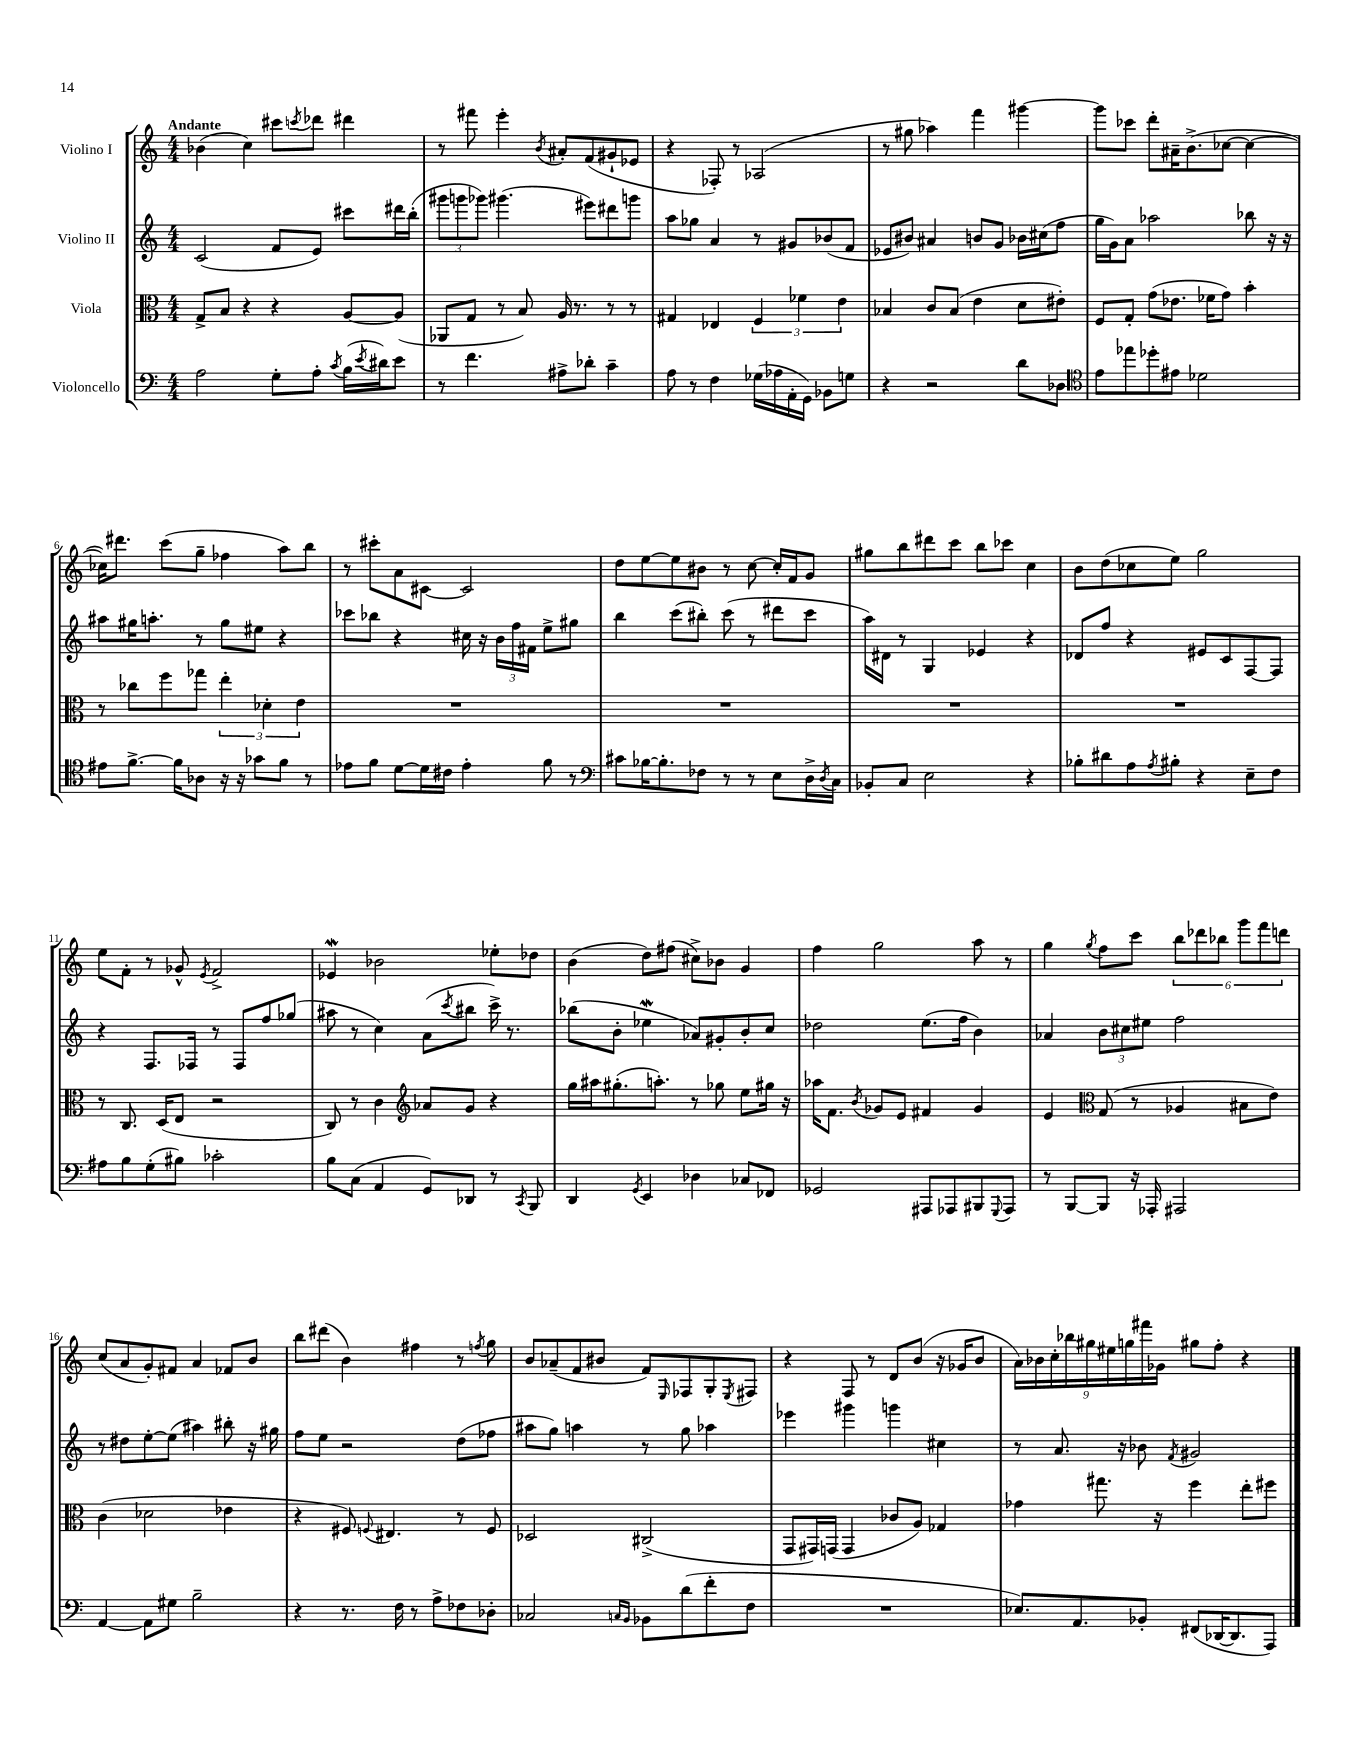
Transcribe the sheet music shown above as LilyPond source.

<<
\new StaffGroup <<
\new Staff = "s0" \with { instrumentName = "Violino I" } {
    \clef treble \key c \major \numericTimeSignature \time 4/4 \tempo "Andante"
    bes'4( c''4) cis'''8 \acciaccatura { c'''8 } des'''8 dis'''4 |
    r8 fis'''8 e'''4-. \acciaccatura { b'8 } ais'8-. f'8( gis'8-! ees'8 |
    r4 fes8-.) r8 aes2( |
    r8 gis''8 aes''4) f'''4 gis'''4~ |
    gis'''8 ces'''8 d'''8-. ais'16-- b'8.->( ces''8~ ces''4~ |
    ces''16) dis'''8. c'''8( g''8-- fes''4 a''8) b''8 |
    r8 cis'''8-. a'8 cis'8~ cis'2 |
    d''8 e''8~ e''8 bis'8 r8 c''8~ c''16-. f'16 g'8 |
    gis''8 b''8 dis'''8 c'''8 b''8 ces'''8 c''4 |
    b'8 d''8( ces''8 e''8) g''2 |
    e''8 f'8-. r8 ges'8-^ \acciaccatura { e'8 } f'2-> |
    ees'4\mordent bes'2 ees''8-. des''8 |
    b'4( d''8) fis''8( cis''8->) bes'8 g'4 |
    f''4 g''2 a''8 r8 |
    g''4 \acciaccatura { g''8 } f''8 c'''8 \tuplet 6/4 { b''8 des'''8 bes''8 g'''8 f'''8 d'''8 } |
    c''8( a'8 g'8-.) fis'8 a'4 fes'8 b'8 |
    b''8 dis'''8( b'4) fis''4 r8 \acciaccatura { f''8 } g''8 |
    b'8 aes'8--( f'8 bis'8 f'8) \grace { e16 } fes8 g8-. \acciaccatura { e8 } fis8 |
    r4 f8 r8 d'8 b'8( r16 ges'16 b'8 |
    \tuplet 9/8 { a'16) bes'16 c''16-. bes''16 gis''16 eis''16 g''16 fis'''16 ges'16 } gis''8 f''8-. r4 \bar "|." |
}
\new Staff = "s1" \with { instrumentName = "Violino II" } {
    \clef treble \key c \major \numericTimeSignature \time 4/4
    c'2( f'8 e'8) cis'''8 dis'''16 b''16-.( |
    \tuplet 3/2 { gis'''8 g'''8 ges'''8) } gis'''4.( eis'''8) dis'''8 g'''8 |
    a''8 ges''8 a'4 r8 gis'8 bes'8( f'8 |
    ees'8 bis'8) ais'4 b'8 g'8 bes'16 cis''16( f''8 |
    g''16 g'16) a'8 aes''2 bes''8 r16 r16 |
    ais''8 gis''16 a''8.-. r8 gis''8 eis''8 r4 |
    ces'''8 bes''8 r4 cis''16 r16 \tuplet 3/2 { b'16 f''16 fis'16 } e''8-> gis''8 |
    b''4 c'''8( bis''8-.) c'''8( r8 dis'''8 c'''8 |
    a''16) dis'16 r8 g4 ees'4 r4 |
    des'8 f''8 r4 eis'8 c'8 f8~ f8 |
    r4 f8. fes16 r8 fes8 f''8 ges''8( |
    ais''8 r8 c''4) a'8( \acciaccatura { c'''8 } bis''8 c'''16->) r8. |
    bes''8( b'8-. ees''4\mordent aes'8) gis'8-. b'8-. c''8 |
    des''2 e''8.( f''16 b'4) |
    aes'4 \tuplet 3/2 { b'8 cis''8 eis''8 } f''2 |
    r8 dis''8 e''8~-. e''8( ais''4) bis''8-. r16 gis''16 |
    f''8 e''8 r2 d''8( fes''8 |
    ais''8 g''8) a''4 r8 g''8 aes''4 |
    ees'''4 gis'''4 g'''4 cis''4 |
    r8 a'8. r16 bes'8 \acciaccatura { f'8 } gis'2 \bar "|." |
}
\new Staff = "s2" \with { instrumentName = "Viola" } {
    \clef alto \key c \major \numericTimeSignature \time 4/4
    g8-> b8 r4 r4 a8~ a8( |
    aes,8 g8 r8 b8) a16 r8. r8 r8 |
    gis4 ees4 \tuplet 3/2 { f4 fes'4 e'4 } |
    bes4 c'8 bes8( e'4 d'8 eis'8-.) |
    f8 g8-. g'8( ees'8. fes'16 g'8) b'4-. |
    r8 ces''8 f''8 ges''8 \tuplet 3/2 { e''4-. des'4-. e'4 } |
    R1 |
    R1 |
    R1 |
    R1 |
    r8 c8. d16( e8 r2 |
    c8) r8 c'4 \clef treble aes'8 g'8 r4 |
    g''16 ais''16 gis''8.-.( a''8.-.) r8 ges''8 e''8 gis''16 r16 |
    aes''16 f'8. \acciaccatura { b'8 } ges'8 e'8 fis'4 ges'4 |
    e'4 \clef alto g8( r8 aes4 bis8 e'8) |
    c'4( des'2 ees'4 |
    r4 fis8) \appoggiatura { f8 } eis4. r8 f8 |
    des2 cis2->( |
    g,8 gis,16) g,16( g,4 ces'8 a8) ges4 |
    ges'4 gis''8. r16 f''4 e''8-. fis''8 \bar "|." |
}
\new Staff = "s3" \with { instrumentName = "Violoncello" } {
    \clef bass \key c \major \numericTimeSignature \time 4/4
    a2 g8-. a8-. \acciaccatura { c'8 } b16( \acciaccatura { e'8 } dis'16) e'8 |
    r8 f'4. ais8-> des'8-. c'4-- |
    a8 r8 f4 ges16( aes16 a,16-. g,16) bes,8 g8 |
    r4 r2 d'8 des8 |
    \clef tenor e'8 ees''8 des''8-. eis'8 des'2 |
    eis'8 f'8.~-> f'16 aes8 r16 r16 ges'8 f'8 r8 |
    ees'8 f'8 d'8~ d'16 cis'16 ees'4-. f'8 r8 |
    \clef bass cis'8 bes16~ bes8.-. fes8 r8 r8 e8 d16-> \acciaccatura { d8 } c16 |
    bes,8-. c8 e2 r4 |
    bes8-. dis'8 a8 \acciaccatura { a8 } bis8-. r4 e8-- f8 |
    ais8 b8 g8-.( bis8) ces'2-. |
    b8 c8( a,4 g,8) des,8 r8 \acciaccatura { c,8 } b,,8 |
    d,4 \acciaccatura { g,8 } e,4 des4 ces8 fes,8 |
    ges,2 ais,,8 aes,,8 bis,,8 \appoggiatura { g,,8 } aes,,8 |
    r8 b,,8~ b,,8 r16 aes,,16-. ais,,2 |
    a,4~ a,8 gis8 b2-- |
    r4 r8. f16 r8 a8-> fes8 des8-. |
    ces2 \grace { c16 b,16 } bes,8 d'8( f'8-. f8 |
    R1 |
    ees8.) a,8. bes,8-. fis,8( des,16~ des,8. a,,8) \bar "|." |
}
>>
>>
